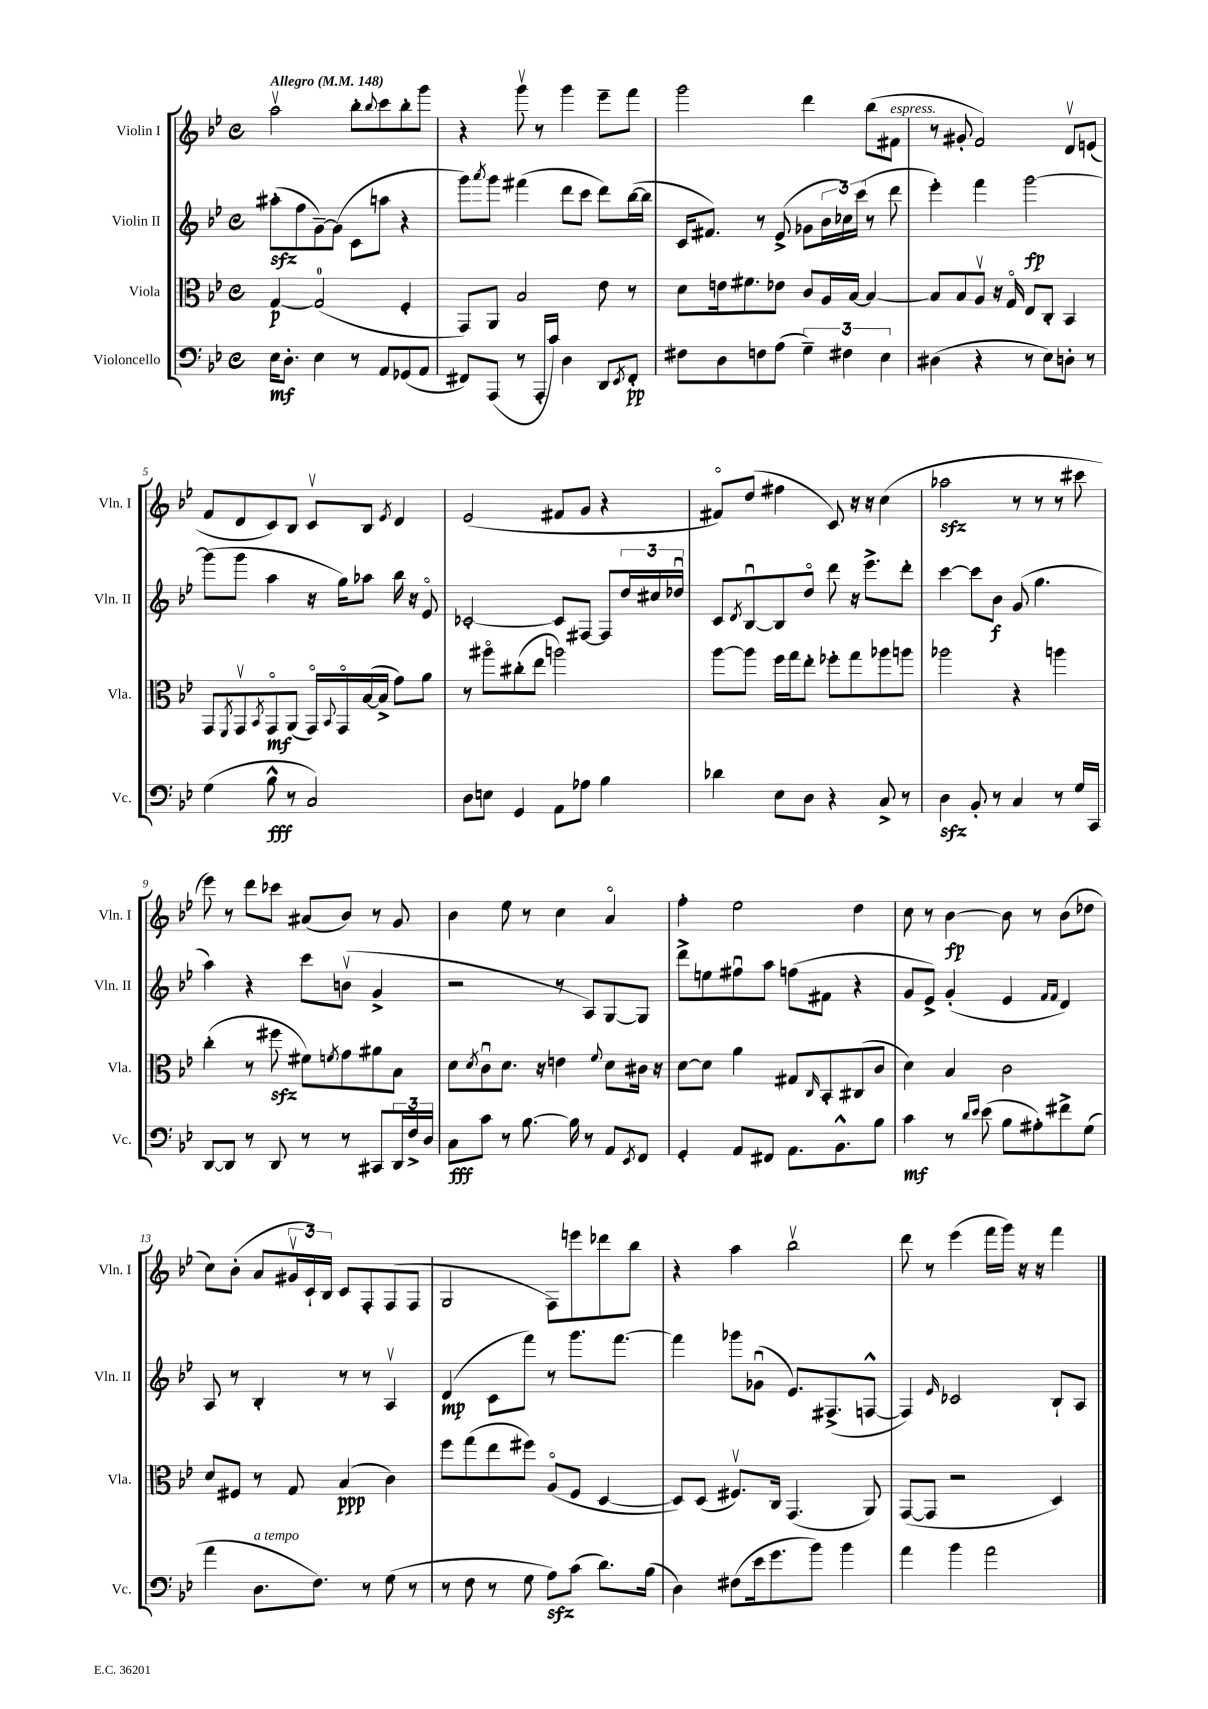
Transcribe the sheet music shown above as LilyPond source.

<<
\new StaffGroup <<
\new Staff = "s0" \with { instrumentName = "Violin I" shortInstrumentName = "Vln. I" } {
    \clef treble \key bes \major \defaultTimeSignature \time 4/4 \tempo "Allegro" 4 = 148
    a''2\upbow bes''8-. \appoggiatura { bes''8 } c'''8 bes''8-. g'''8 |
    r4 g'''8\upbow r8 g'''4 ees'''8-- f'''8 |
    g'''2 d'''4 bes''8( fis'8^\markup { \italic "espress." } |
    r8 gis'8-. f'2) d'8\upbow e'8( |
    f'8 d'8 c'8) bes8 c'8\upbow bes8 \acciaccatura { ees'8 } d'4 |
    ees'2( fis'8 g'8 r4 |
    fis'8\flageolet) d''8( fis''4 c'8) r16 r16 c''4( |
    aes''2\sfz r8 r8 r8 cis'''8 |
    ees'''8) r8 d'''8 ces'''8 ais'8( bes'8) r8 g'8 |
    bes'4 ees''8 r8 c''4 a'4\flageolet |
    f''4-. ees''2 d''4 |
    c''8 r8 bes'4~\fp bes'8 r8 bes'8( des''8 |
    c''8) bes'8-.( a'8 \tuplet 3/2 { gis'16\upbow c'16-!) bes16 } c'8 f8-. f8( f8 |
    g2 f8) e'''8 des'''8 bes''8 |
    r4 a''4 bes''2\upbow |
    d'''8 r8 ees'''4( f'''16 g'''16) r16 r16 f'''4 \bar "|." |
}
\new Staff = "s1" \with { instrumentName = "Violin II" shortInstrumentName = "Vln. II" } {
    \clef treble \key bes \major \defaultTimeSignature \time 4/4
    ais''8-.\sfz( f''8 g'8~--) g'8( c'8 a''8 r4 |
    g'''8) \acciaccatura { a'''8 } g'''8 fis'''4( d'''8 c'''8 d'''8) bes''16~( bes''16 |
    c'16 fis'8.) r8 ees'8->( ges'8 \tuplet 3/2 { bes'16 ces''16) c'''16( } r8 d'''8 |
    ees'''4-.) f'''4 g'''2~\fp |
    g'''8( g'''8 a''4 r16 g''16) aes''8 bes''16 r16 ees'8\flageolet |
    ces'2~-. ces'8 fis8~ fis8 \tuplet 3/2 { d''16 cis''16 des''16\downbow } |
    c'8 \acciaccatura { d'8 } bes8~\downbow bes8 d''8\flageolet d'''8 r16 ees'''8.-> d'''8-. |
    c'''4~ c'''8 bes'8\f g'8( g''4. |
    a''4) r4 c'''8 b'8\upbow( g'4-> |
    r2 r8 a8) g8~ g8 |
    d'''8-> e''8 fis''8\downbow a''8 f''8( fis'8 r4 |
    g'8 ees'8->) g'4-.( ees'4 \grace { f'16 f'16 } d'4) |
    a8 r8 bes4-. r8 r8 a4\upbow |
    d'4\mp( c'8 f'''8) r8 g'''8. f'''8.~ |
    f'''4 ges'''8 ges'8\downbow( ees'8.) fis8.->( f8~-^ |
    f4) \grace { ees'16 } ces'2 bes8-! a8 \bar "|." |
}
\new Staff = "s2" \with { instrumentName = "Viola" shortInstrumentName = "Vla." } {
    \clef alto \key bes \major \defaultTimeSignature \time 4/4
    g4~\p g2-0( f4-. |
    g,8) a,8 bes2 ees'8 r8 |
    d'8 e'16 fis'8. ees'8 c'8 a16 bes16~ bes4~ |
    bes8 bes8 a8\upbow r16 g16\flageolet ees8 c8-. bes,4 |
    g,8 \acciaccatura { f,8 } g,8\upbow \acciaccatura { bes,8 } g,8\flageolet\mf a,8( g,16\flageolet) \appoggiatura { bes,8 } g,16\flageolet bes16~( bes16-> g'8) a'8 |
    r8 ais''8\flageolet cis''8-.( ees''8 a''2) |
    a''8~ a''8 f''16 g''16 ees''8-. fes''8-. g''8 aes''8 a''8 |
    aes''2 r4 a''4 |
    c''4-.( r8 fis''8\sfz fis'8) \acciaccatura { f'8 } g'8 ais'8 bes8 |
    d'8 \acciaccatura { d'8 } c'8\downbow d'8. r16 e'4 \appoggiatura { f'8 } d'8 cis'16 r16 |
    d'8~ d'8 a'4 gis8 \grace { c16 } bes,8-. cis8( c'8 |
    d'4) bes4 c'2 |
    d'8 fis8 r8 g8 bes4\ppp( c'4) |
    f''8 g''8( ees''8 fis''8) a8\flageolet( f8 d4~ |
    d8) d8( fis8.\upbow) c16 g,4.( a,8) |
    g,8~( g,8 r2 d4) \bar "|." |
}
\new Staff = "s3" \with { instrumentName = "Violoncello" shortInstrumentName = "Vc." } {
    \clef bass \key bes \major \defaultTimeSignature \time 4/4
    ees16\mf d8.-. ees4 r8 a,8 ges,8( a,8 |
    fis,8) a,,8( r8 a,,16-. c'16) d4 d,8 \acciaccatura { ees,8 } fis,8-.\pp |
    fis8 d8 f8 a8( \tuplet 3/2 { g4--) fis4 ees4 } |
    dis4( r4 r8 ees8) d8-. r8 |
    g4( bes8-^\fff r8 c2) |
    d8 e8 g,4 a,8 aes8 bes4 |
    des'4 ees8 d8 r4 c8-> r8 |
    d4\sfz bes,8-. r8 c4 r8 g16 c,16 |
    d,8~ d,8 r8 d,8 r8 r8 cis,8 \tuplet 3/2 { d,16 f16-> d16 } |
    c8\fff c'8 r8 bes8.~ bes16 r8 a,8 \acciaccatura { ees,8 } f,8 |
    g,4-. a,8 fis,8 a,8. bes,8.-^ bes8 |
    c'4\mf r8 \grace { d'16 ees'16 } ees'8( bes8 ais8-.) fis'8-> g8( |
    a'4 d8.^\markup { \italic "a tempo" } f8.) r8 g8( r8 |
    r8 f8 r8 g8 a8\sfz) c'8( d'8.) bes16( |
    d4) fis8( ees'16 g'8. bes'8) bes'4 |
    a'4 bes'4 a'2 \bar "|." |
}
>>
>>
